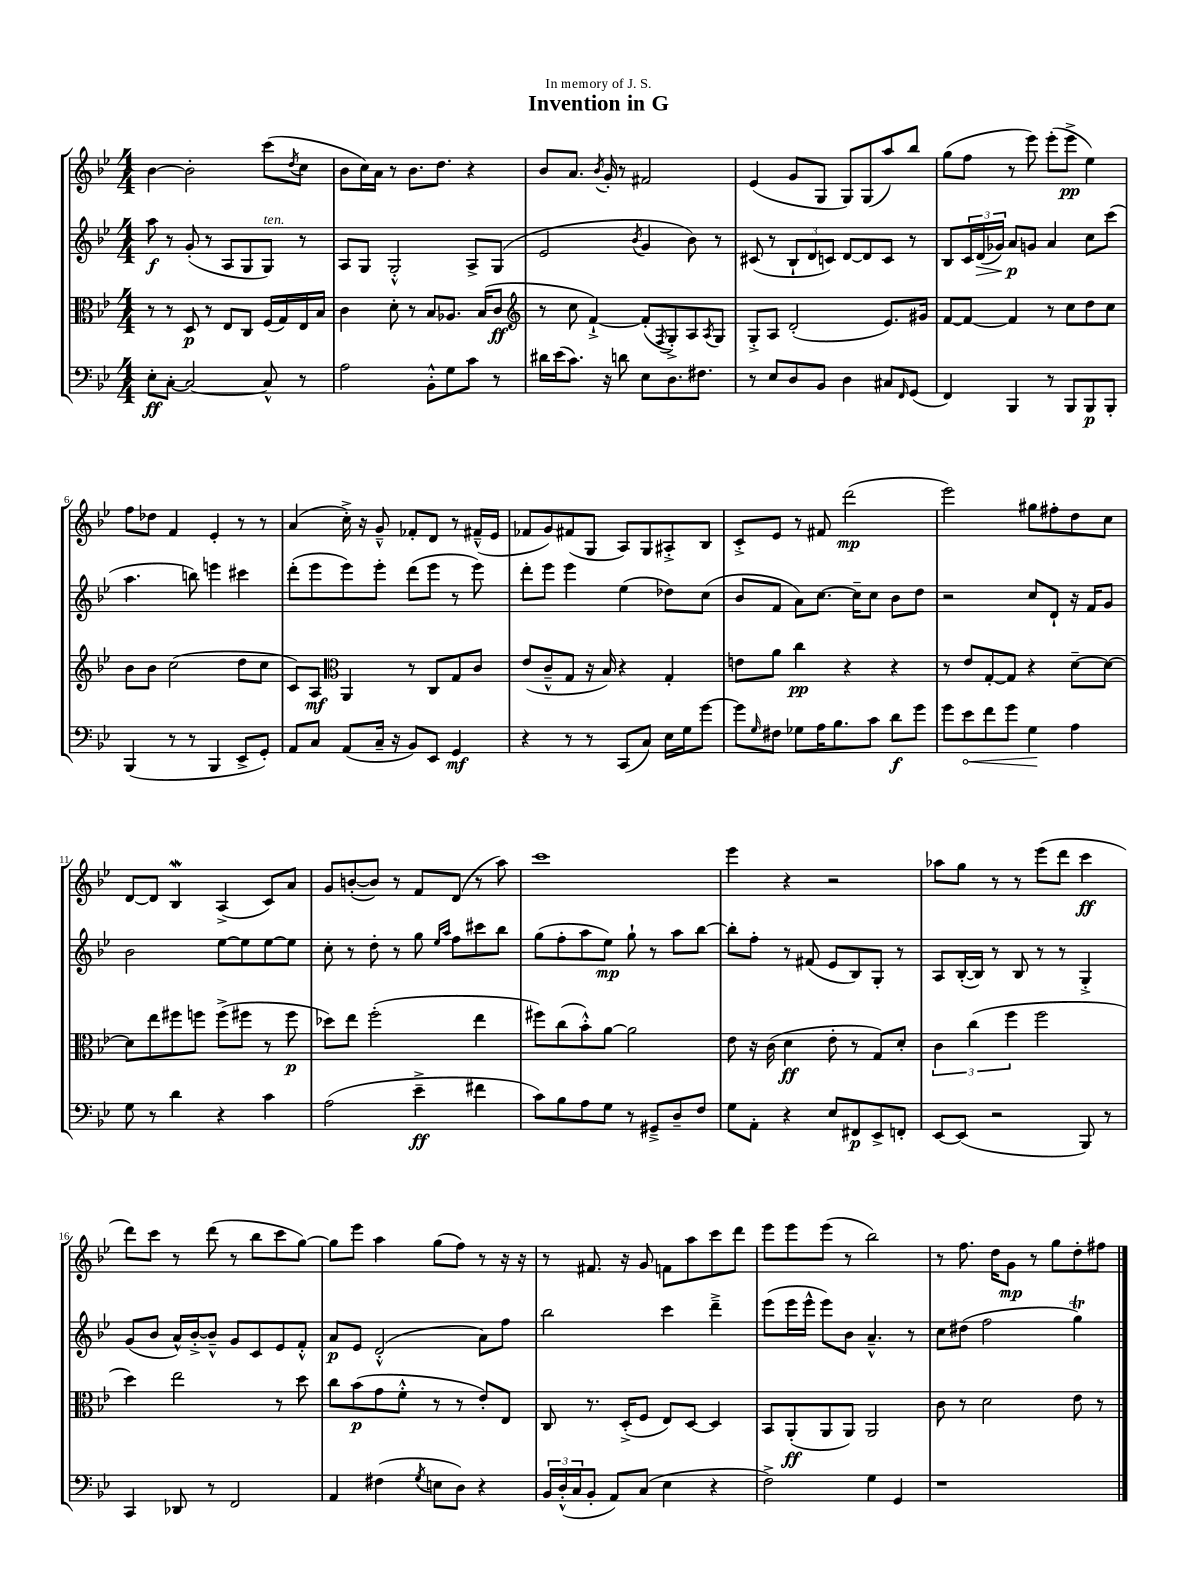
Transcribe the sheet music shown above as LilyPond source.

\header { title = "Invention in G" dedication = "In memory of J. S." }
<<
\new StaffGroup <<
\new Staff = "s0" {
    \clef treble \key bes \major \numericTimeSignature \time 4/4
    bes'4~ bes'2-. c'''8( \acciaccatura { d''8 } c''8 |
    bes'8 c''16) a'16 r8 bes'8. d''8. r4 |
    bes'8 a'8. \acciaccatura { bes'8 } g'16-. r8 fis'2 |
    ees'4( g'8 g8 g8) g8( a''8) bes''8 |
    g''8( f''8 r8 ees'''8) ees'''8-.( ees'''8->\pp ees''4) |
    f''8 des''8 f'4 ees'4-. r8 r8 |
    a'4( c''16-.->) r16 g'8---^ fes'8-. d'8 r8 fis'16---^( ees'16 |
    fes'8 g'8) fis'8( g8 a8) g8 ais8-.-> bes8 |
    c'8-.-> ees'8 r8 fis'8 d'''2\mp( |
    ees'''2) gis''8 fis''8-. d''8 c''8 |
    d'8~ d'8 bes4\mordent a4->( c'8) a'8 |
    g'8 b'8~-.( b'8) r8 f'8 d'8( r8 a''8) |
    c'''1 |
    ees'''4 r4 r2 |
    aes''8 g''8 r8 r8 ees'''8( d'''8 c'''4\ff |
    d'''8) c'''8 r8 d'''8( r8 bes''8 c'''8 g''8~) |
    g''8 ees'''8 a''4 g''8( f''8) r8 r16 r16 |
    r8 fis'8. r16 g'8 f'8 a''8 c'''8 d'''8 |
    ees'''8 ees'''8 ees'''8( r8 bes''2) |
    r8 f''8. d''16 g'8\mp r8 g''8 d''8-. fis''8 \bar "|." |
}
\new Staff = "s1" {
    \clef treble \key bes \major \numericTimeSignature \time 4/4
    a''8\f r8 g'8-.( r8 a8 g8 g8^\markup { \italic "ten." }) r8 |
    a8 g8 g2-.-^ a8-> g8( |
    ees'2 \acciaccatura { bes'8 } g'4 bes'8) r8 |
    cis'8( r8 \tuplet 3/2 { bes8-! d'8 c'8) } d'8~ d'8 c'8 r8 |
    bes8 \tuplet 3/2 { c'16 d'16\>( ges'16) } a'8\p\! g'8 a'4 c''8 c'''8( |
    a''4. b''8) e'''4 cis'''4 |
    d'''8-.( ees'''8 ees'''8) ees'''8-. d'''8( ees'''8 r8 ees'''8) |
    d'''8-. ees'''8 ees'''4 ees''4( des''8) c''8( |
    bes'8 f'8 a'8) c''8.~ c''16-- c''8 bes'8 d''8 |
    r2 c''8 d'8-! r16 f'16 g'8 |
    bes'2 ees''8~ ees''8 ees''8~ ees''8 |
    c''8-. r8 d''8-. r8 g''8 \grace { ees''16 a''16 } f''8 cis'''8 bes''8 |
    g''8( f''8-. a''8 ees''8\mp) g''8-! r8 a''8 bes''8~ |
    bes''8-. f''8-. r8 fis'8( ees'8 bes8) g8-. r8 |
    a8 bes16~-.( bes16) r8 bes8 r8 r8 g4-.-> |
    g'8( bes'8 a'16-^) bes'16~-.-> bes'8---^ g'8 c'8 ees'8 f'8-.-^ |
    a'8\p ees'8 d'2-.-^( a'8) f''8 |
    bes''2 c'''4 d'''4---> |
    ees'''8( ees'''16 ees'''16-^ ees'''8) bes'8 a'4.---^ r8 |
    c''8 dis''8( f''2 g''4\trill) \bar "|." |
}
\new Staff = "s2" {
    \clef alto \key bes \major \numericTimeSignature \time 4/4
    r8 r8 d8\p r8 ees8 c8 f16( g16) ees16 bes16 |
    c'4 d'8-. r8 bes8 aes8. bes16( c'8\ff |
    \clef treble r8 c''8 f'4~-!->) f'8-.( \acciaccatura { f8 } g8-.->) a8 \acciaccatura { a8 } g8 |
    g8-.-> a8 d'2-.( ees'8.) gis'16 |
    f'8~ f'8~ f'4 r8 c''8 d''8 c''8 |
    bes'8 bes'8 c''2( d''8 c''8 |
    c'8) a8\mf \clef alto a,4 r8 c8 g8 c'8 |
    ees'8( c'8---^ g8 r16 bes16) r4 g4-. |
    e'8 a'8 c''4\pp r4 r4 |
    r8 ees'8 g8~-. g8 r4 d'8~-- d'8~ |
    d'8 ees''8 fis''8 f''8 f''8->( fis''8 r8 fis''8\p |
    des''8) ees''8 f''2-.( ees''4 |
    fis''8) c''8( bes'8-.-^) a'8~ a'2 |
    ees'8 r16 c'16( d'4\ff ees'8-. r8 g8) d'8-. |
    \tuplet 3/2 { c'4 c''4( f''4 } f''2 |
    d''4) ees''2 r8 d''8 |
    c''8 bes'8\p( g'8 f'8-.-^ r8 r8 ees'8-.) ees8 |
    c8 r8. d16-.->( f8 ees8) d8~ d4 |
    bes,8 a,8-.\ff( a,8 a,8) a,2 |
    c'8 r8 d'2 ees'8 r8 \bar "|." |
}
\new Staff = "s3" {
    \clef bass \key bes \major \numericTimeSignature \time 4/4
    ees8-.\ff c8~-. c2~ c8-^ r8 |
    a2 bes,8-.-^ g8 c'8 r8 |
    dis'16 ees'16( c'8.) r16 d'8 ees8 d8. fis8. |
    r8 ees8 d8 bes,8 d4 cis8 \grace { f,16 } g,8( |
    f,4) bes,,4 r8 bes,,8 bes,,8\p bes,,8-. |
    bes,,4( r8 r8 bes,,4 ees,8-> g,8-.) |
    a,8 c8 a,8( c16-- r16 bes,8) ees,8 g,4\mf |
    r4 r8 r8 c,8( c8) ees16 g16 g'8~ |
    g'8 \grace { g16 } fis8 ges8 a16 bes8. c'8 d'8\f g'8 |
    g'8 \once \override Hairpin.circled-tip = ##t ees'8\< f'8 g'8 g4\! a4 |
    g8 r8 d'4 r4 c'4 |
    a2( ees'4--->\ff fis'4 |
    c'8) bes8 a8 g8 r8 gis,8---> d8-- f8 |
    g8 a,8-. r4 ees8 fis,8\p ees,8-> f,8-. |
    ees,8~ ees,8( r2 bes,,8) r8 |
    c,4 des,8 r8 f,2 |
    a,4 fis4( \acciaccatura { g8 } e8 d8) r4 |
    \tuplet 3/2 { bes,16 d16-.-^( c16 } bes,8-. a,8) c8( ees4 r4 |
    f2->) g4 g,4 |
    r1 \bar "|." |
}
>>
>>
